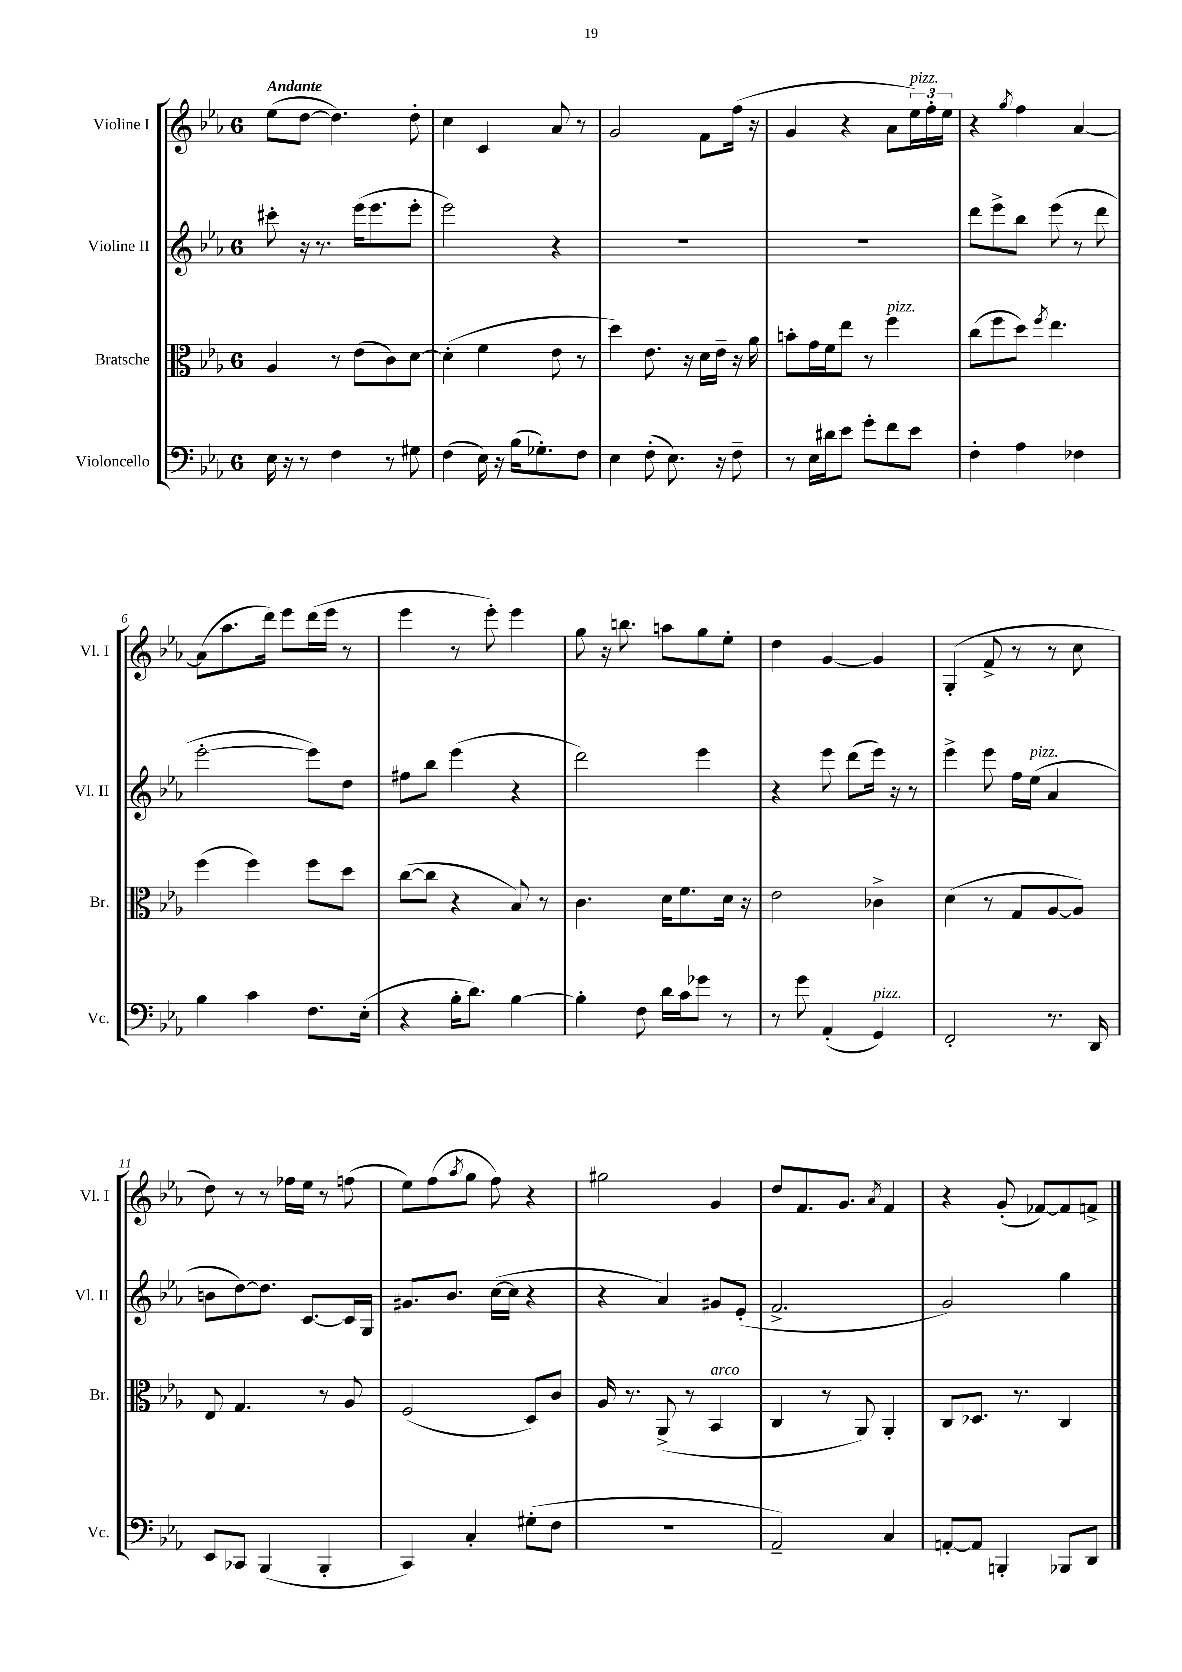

**kern	**kern	**kern	**kern
*staff4	*staff3	*staff2	*staff1
*clefF4	*clefC3	*clefG2	*clefG2
*k[b-e-a-]	*k[b-e-a-]	*k[b-e-a-]	*k[b-e-a-]
*M6/8	*M6/8	*M6/8	*M6/8
16E-	4A-	8ccc#'	(8ee-
16r	.	.	.
8r	.	16r	[8dd
.	.	8.r	.
4F	8r	.	4.dd])
.	(8e-	(16eee-	.
.	.	8.eee-	.
8r	8c)	.	.
8G#	[8d	8eee-'	8dd'
=	=	=	=
(4F	(4d']	2eee-)	4cc
16E-)	4f	.	4c
16r	.	.	.
(16B-	.	.	.
8.G-')	.	.	.
.	8e-	4r	8a-
8F	8r	.	8r
=	=	=	=
4E-	4dd)	2.r	2g
(8F'	8.e-	.	.
8.E-)	.	.	.
.	16r	.	.
.	16d	.	8f
16r	16e-~	.	.
8F~	16r	.	(16ff
.	16a-	.	16r
=	=	=	=
8r	8b'	2.r	4g
16E-	16g	.	.
16d#	16f	.	.
8e-	8ee-	.	4r
8g'	8r	.	.
8f	4ff	.	8a-
8e-	.	.	24ee-)
.	.	.	24ff'
.	.	.	24ee-
=	=	=	=
4F'	(8cc	8ddd	4r
.	8ff	8eee-^	.
.	.	.	8qgg
4A-	8dd)	8bb-	4ff
.	8qff	.	.
.	4.ee-	(8eee-	.
4F-	.	8r	[4a-
.	.	8ddd	.
=	=	=	=
4B-	(4ff	[2eee-'	(8a-]
.	.	.	8.aa-
4c	4ff)	.	.
.	.	.	16ddd)
.	.	.	8eee-
8.F	8ff	8eee-])	(16ddd
.	.	.	16eee-
.	8dd	8dd	8r
(16E-'	.	.	.
=	=	=	=
4r	([8cc	8ff#	4eee-
.	8cc]	8bb-	.
16B-'	4r	(4eee-	8r
8.d)	.	.	.
.	.	.	8eee-')
[4B-	8B-)	4r	4eee-
.	8r	.	.
=	=	=	=
4B-']	4.c	2ddd)	8gg
.	.	.	16r
.	.	.	8.bb
8F	.	.	.
16d	16d	.	8aa
16c	8.f	.	.
8g-	.	4eee-	8gg
8r	16d	.	8ee-'
.	16r	.	.
=	=	=	=
8r	2e-	4r	4dd
8g	.	.	.
(4AA-'	.	8eee-	[4g
.	.	(8ddd	.
4GG)	4c-^	16eee-)	4g]
.	.	16r	.
.	.	8r	.
=	=	=	=
2FF'	(4d	4eee-^	(4G'
.	8r	8eee-	8f^
.	8G	16ff	8r
.	.	(16ee-	.
8.r	[8A-	4a-	8r
.	8A-])	.	8cc
16DD	.	.	.
=	=	=	=
8EE-	8E-	8b	8dd)
8CC-	4.G	[8dd)	8r
(4BBB-	.	8.dd]	8r
.	.	.	16ff-
.	.	[8.c	16ee-
4BBB-'	8r	.	8r
.	8A-	16c]	(8ff
.	.	16G	.
=	=	=	=
4CC)	(2F	8.g#	8ee-)
.	.	.	(8ff
.	.	8.b-	.
.	.	.	8qaa-
4C'	.	.	8gg
.	.	([16cc	8ff)
.	.	16cc]	.
(8G#'	8D)	4r	4r
8F	8c	.	.
=	=	=	=
2.r	16A-	4r	2gg#
.	8.r	.	.
.	(8AA-^	4a-)	.
.	8r	.	.
.	4BB-	8g#	4g
.	.	(8e-'	.
=	=	=	=
2AA-~)	4C	2.f^	8dd
.	.	.	8.f
.	8r	.	.
.	.	.	8.g
.	8AA-)	.	.
.	.	.	8qa-
4C	4AA-'	.	4f
=	=	=	=
[8AA'	8C	2g)	4r
8AA]	8.D-	.	.
4BBB'	.	.	(8g'
.	8.r	.	.
.	.	.	[8f-)
8BBB-	4C	4gg	8f-]
8DD	.	.	8f^
==	==	==	==
*-	*-	*-	*-
